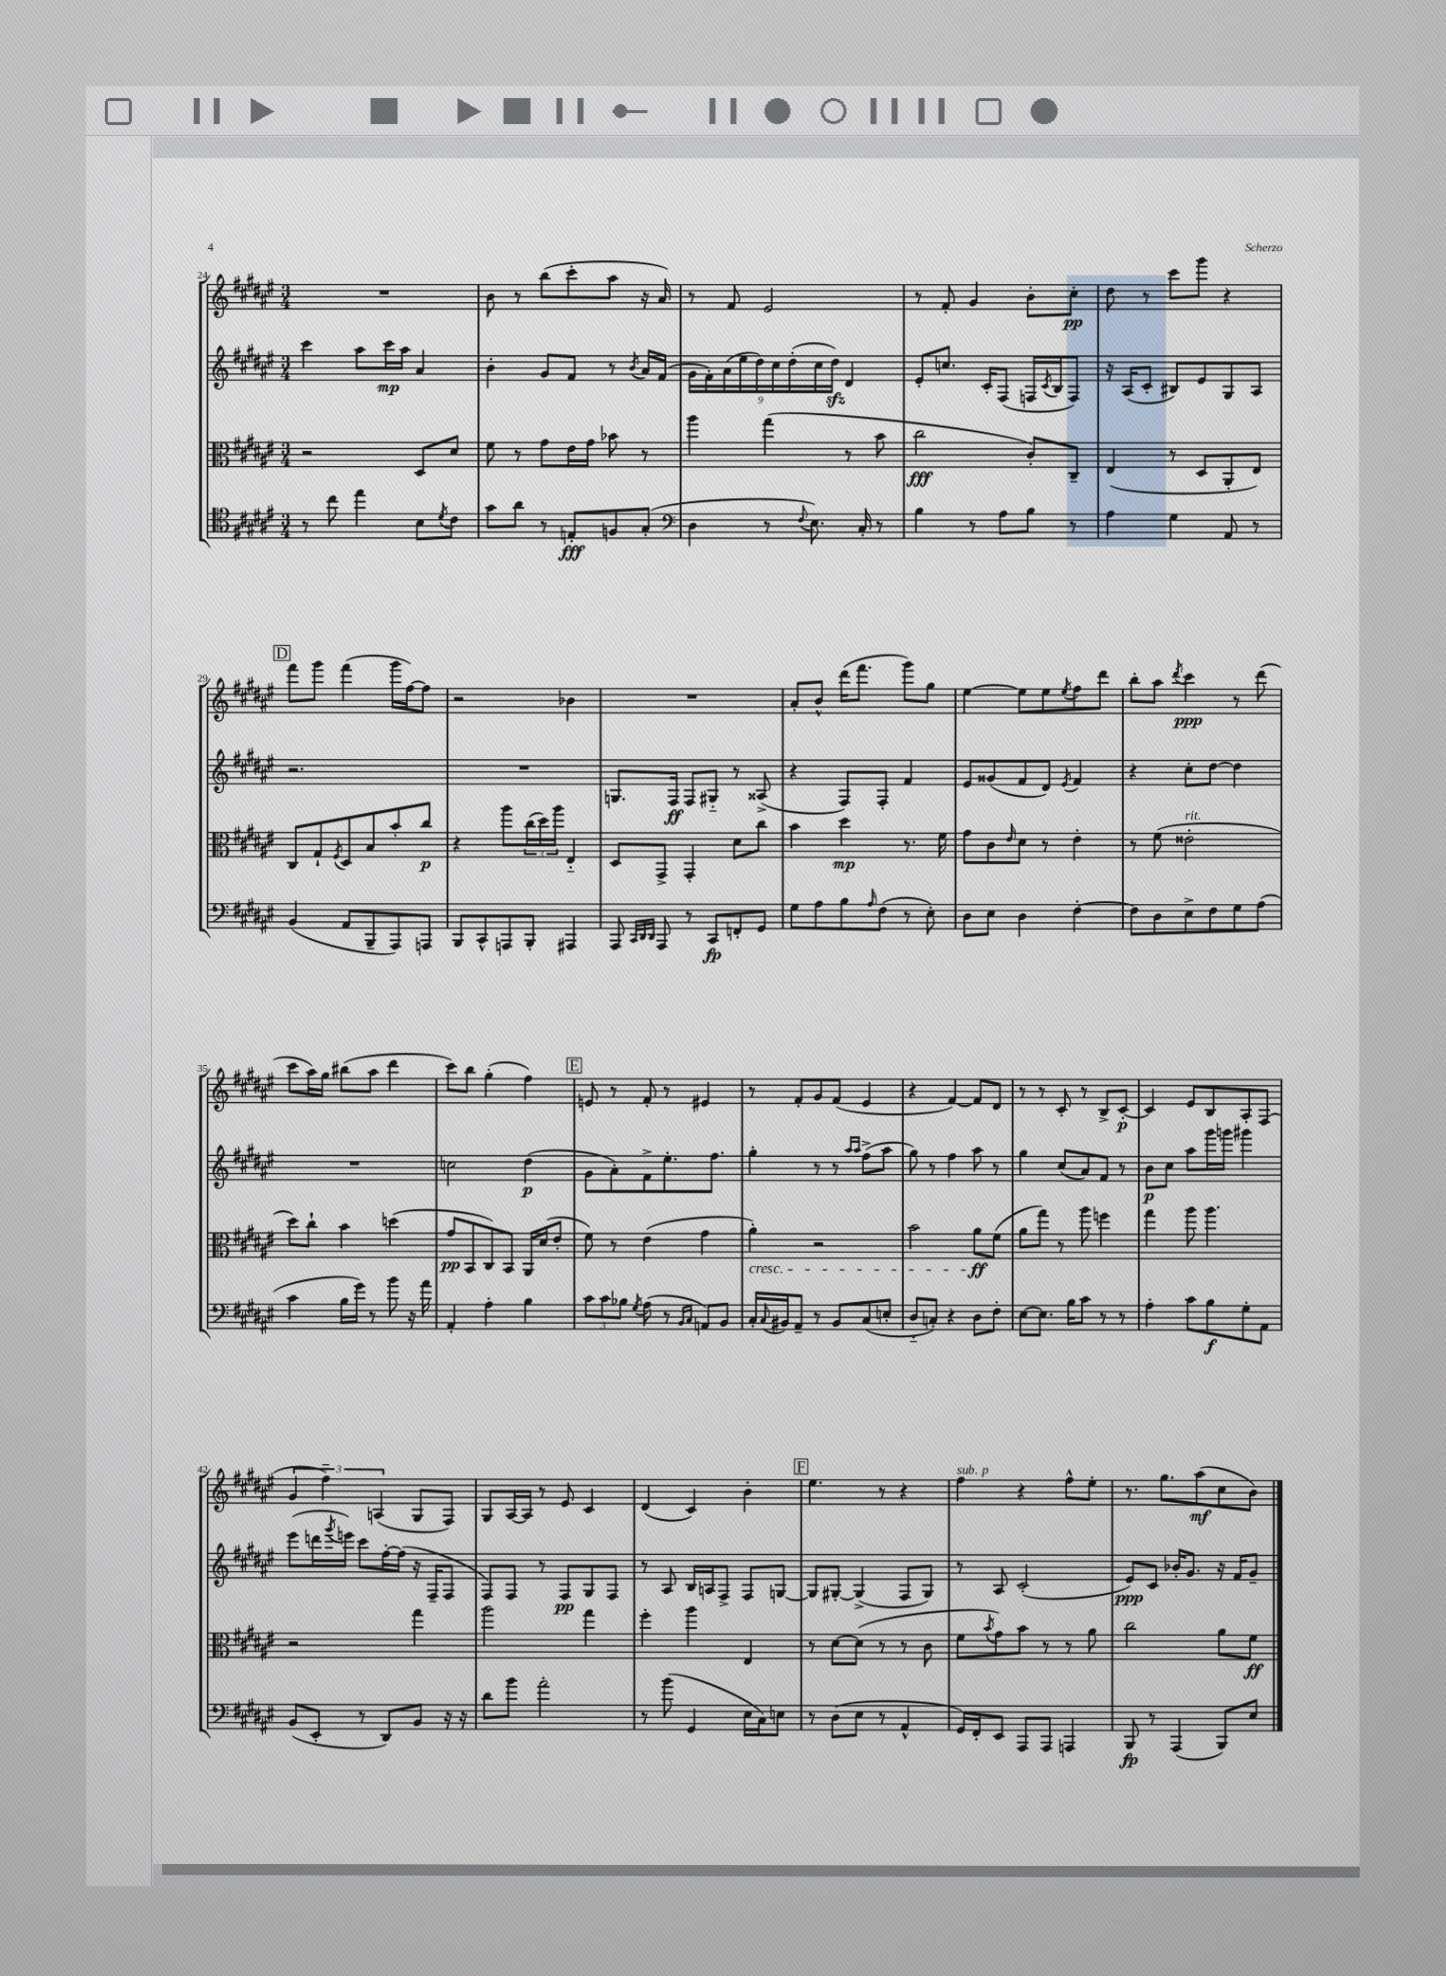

**kern	**kern	**kern	**kern
*staff4	*staff3	*staff2	*staff1
*clefC4	*clefC3	*clefG2	*clefG2
*k[f#c#g#d#a#e#]	*k[f#c#g#d#a#e#]	*k[f#c#g#d#a#e#]	*k[f#c#g#d#a#e#]
*M3/4	*M3/4	*M3/4	*M3/4
8r	2r	4ccc#	2.r
8cc#	.	.	.
4ee#	.	8aa#	.
.	.	16ccc#	.
.	.	16aa#	.
8B	8D#	4a#	.
8qd#	.	.	.
8c#	8d#	.	.
=	=	=	=
8g#	8f#	4b'	8b
8a#	8r	.	8r
8r	8g#	8g#	(8bb
8E'	16e#	8f#	8ccc#'
.	16g#	.	.
8F	8b-	8r	8aa#
.	.	8qb	.
(8G#'	8r	16a#	16r
.	.	(16f#	16a#)
=	=	=	=
*clefF4	*	*	*
4D#	4aa#	18g#	8r
.	.	18f#')	.
.	.	(18a#	.
.	.	.	8f#
.	.	18ee#	.
.	.	18dd#)	.
8r	(4gg#	.	2e#
.	.	18cc#	.
.	.	(18dd#'	.
8qqF#	.	.	.
8.E#)	.	.	.
.	.	18cc#	.
.	.	18dd#)	.
.	8r	4d#	.
16C#'	.	.	.
8r	8b	.	.
=	=	=	=
4B	2cc#	8e#'	8r
.	.	8.cc	8f#'
8r	.	.	4g#
.	.	16c#'	.
8A#	.	(8F#	.
8B	8c#')	16F	8b'
.	.	8qc#	.
.	.	16B	.
8r	8C#~	8F)	8cc#'
=	=	=	=
4A#	(4E#	16r	8dd#
.	.	(16A#	.
.	.	8c#'	8r
4G#	8r	8B#)	8ccc#
.	8D#	8e#	8ggg#
8AA#	8AA#'	8G#	4r
8r	8E#)	8A#	.
=	=	=	=
(4BB	8C#	2.r	8fff#
.	8G#`	.	8ggg#
.	8qF#	.	.
8AA#	8D#	.	(4fff#
8BBB~	8B	.	.
8AAA#)	8b'	.	16ggg#
.	.	.	[16ff#)
8AAA	8cc#	.	8ff#]
=	=	=	=
8BBB	4r	2.r	2r
8CC#^^	.	.	.
8AAA	8aa#	.	.
8BBB'	(24cc#	.	.
.	24dd#)	.	.
.	24aa#	.	.
4AAA#	4E#'~	.	4b-
=	=	=	=
8AAA#	8D#	8.G	2.r
32qqCC#	.	.	.
32qqDD#	.	.	.
32qqDD#	.	.	.
8AAA#	8GG#^	.	.
.	.	16F#	.
8r	4GG#'	8F#	.
8CC#	.	8G#'~	.
8FF'	8d#	8r	.
8GG#	8cc#	(8A##^	.
=	=	=	=
8G#	4b	4r	8a#'
8A#	.	.	8b^^
8B	4dd#	8F#)	(16ddd#
.	.	.	8.fff#
16qqA#	.	.	.
(8F#	.	8F#'	.
8r	8.r	4f#	8ggg#)
8E#')	.	.	8gg#
.	16f#	.	.
=	=	=	=
8D#	8g#	8e#	[4ee#
8E#	8c#	(8g##	.
.	16qqe#	.	.
4D#	8d#	8f#	8ee#]
.	8r	8d#)	8ee#
.	.	8qe#	8qee#
[4F#'	4e#'	4f#	8ff#
.	.	.	8ddd#
=	=	=	=
8F#]	8r	4r	8bb'
8D#	(8f#	.	8aa#
.	.	.	8qddd#
8E#^	2e##'	8cc#'	4ccc#
8F#	.	[8dd#	.
8G#	.	4dd#]	8r
(8A#	.	.	(8ddd#
=	=	=	=
4c#	8dd#)	2.r	8ccc#
.	8cc#`	.	16aa#)
.	.	.	16gg#
16B	4b	.	(8bb#
16g#)	.	.	.
8r	.	.	8aa#
8b	(4dd	.	4ddd#
16r	.	.	.
16a#	.	.	.
=	=	=	=
4AA#'	8g#	2cc	8ccc#)
.	8BB	.	8bb
4A#'	8C#)	.	(4gg#'
.	8BB	.	.
4B	16AA#	(4dd#	4ff#)
.	(16d#	.	.
.	8e#'	.	.
=	=	=	=
12c#	8f#)	8g#	8e
12c#	.	.	.
.	8r	8a#')	8r
12B-	.	.	.
8qG#	.	.	.
(8A#	(4e#	8f#^	8f#'
8r	.	8.ee#'	8r
16qqBB	.	.	.
16qqC#	.	.	.
8AA)	4g#	.	4e#
.	.	8.ff#	.
8BB	.	.	.
=	=	=	=
16C#'	4a#')	4gg#'	8r
8qqC#	.	.	.
16BB#	.	.	.
8AA#~	.	.	8f#'
8r	2r	8r	8g#
8BB#	.	8r	(8f#
.	.	16qqaa#	.
.	.	16qqaa#	.
(8C#	.	(8ff#^	4e#
8E'	.	8aa#	.
=	=	=	=
8D#'~	2b	8gg#)	4r
8C')	.	8r	.
4r	.	4ff#	[4f#)
8D#	8a#	8aa#	8f#]
8F#'	(8f#	8r	8d#
=	=	=	=
[8E#	8a#	4gg#	8r
8.E#]	8gg#)	.	8r
.	8r	(8cc#	8c#'
16B	.	.	.
8c#	8aa#	8a#)	8r
8r	4ff	8f#	8B^
8r	.	8r	[8c#'
=	=	=	=
4A#'	4gg#	8b	4c#]
.	.	8cc#	.
8c#	8aa#	8aa#	8e#
8B	4.aa#	16ggg#	8B
.	.	16ggg	.
8G#'	.	4ggg#	8A#'
8AA#	.	.	(8F#
=	=	=	=
(8BB	2r	(8eee#	6g#
8EE#'	.	16ddd	.
.	.	.	6ff#'~)
.	.	8qggg#	.
.	.	16eee)	.
8r	.	8ccc#	.
.	.	.	(6A
8DD#)	.	[16ff#'	.
.	.	(16ff#]	.
8BB	4gg#	16r	8G#
.	.	16F#~	.
16r	.	8F#	8F#)
16r	.	.	.
=	=	=	=
8d#	2aa#	8F#)	8G#
8b	.	8F#	[16A#
.	.	.	16A#]
2a#'	.	8r	8r
.	.	8F#	8e#
.	4gg#	8G#	4c#
.	.	8F#	.
=	=	=	=
8r	4ff#'	8r	(4d#
(8b	.	8A#	.
4GG#	4aa#	16B	4c#)
.	.	16A	.
.	.	8F#^	.
16E#	4E#	8F#	4b'
16C#)	.	.	.
8E	.	[8G	.
=	=	=	=
8r	8r	8G]	4.ee#
(8D#	[8d#	[8G#'	.
8E#	(8d#]	(4G#^]	.
8r	8r	.	8r
4AA#^^	8r	8F#	4r
.	8c#	8G#)	.
=	=	=	=
16GG#)	8f#	8r	4ff#
16FF#'	.	.	.
.	8qb	.	.
8EE#	8g#)	8A#	.
8AAA#	8b	(2c#'	4r
8AAA#	8r	.	.
4AAA	8r	.	8ff#^^
.	8a#	.	8ee#'
=	=	=	=
8BBB	2cc#	8e#)	8.r
8r	.	8c#	.
.	.	.	8.gg#
(4AAA#	.	16b-'	.
.	.	8.g#	.
.	.	.	(8aa#
8BBB)	8a#	16r	8cc#
.	.	16f#	.
8E#	8f#	8g#~	8b)
==	==	==	==
*-	*-	*-	*-
